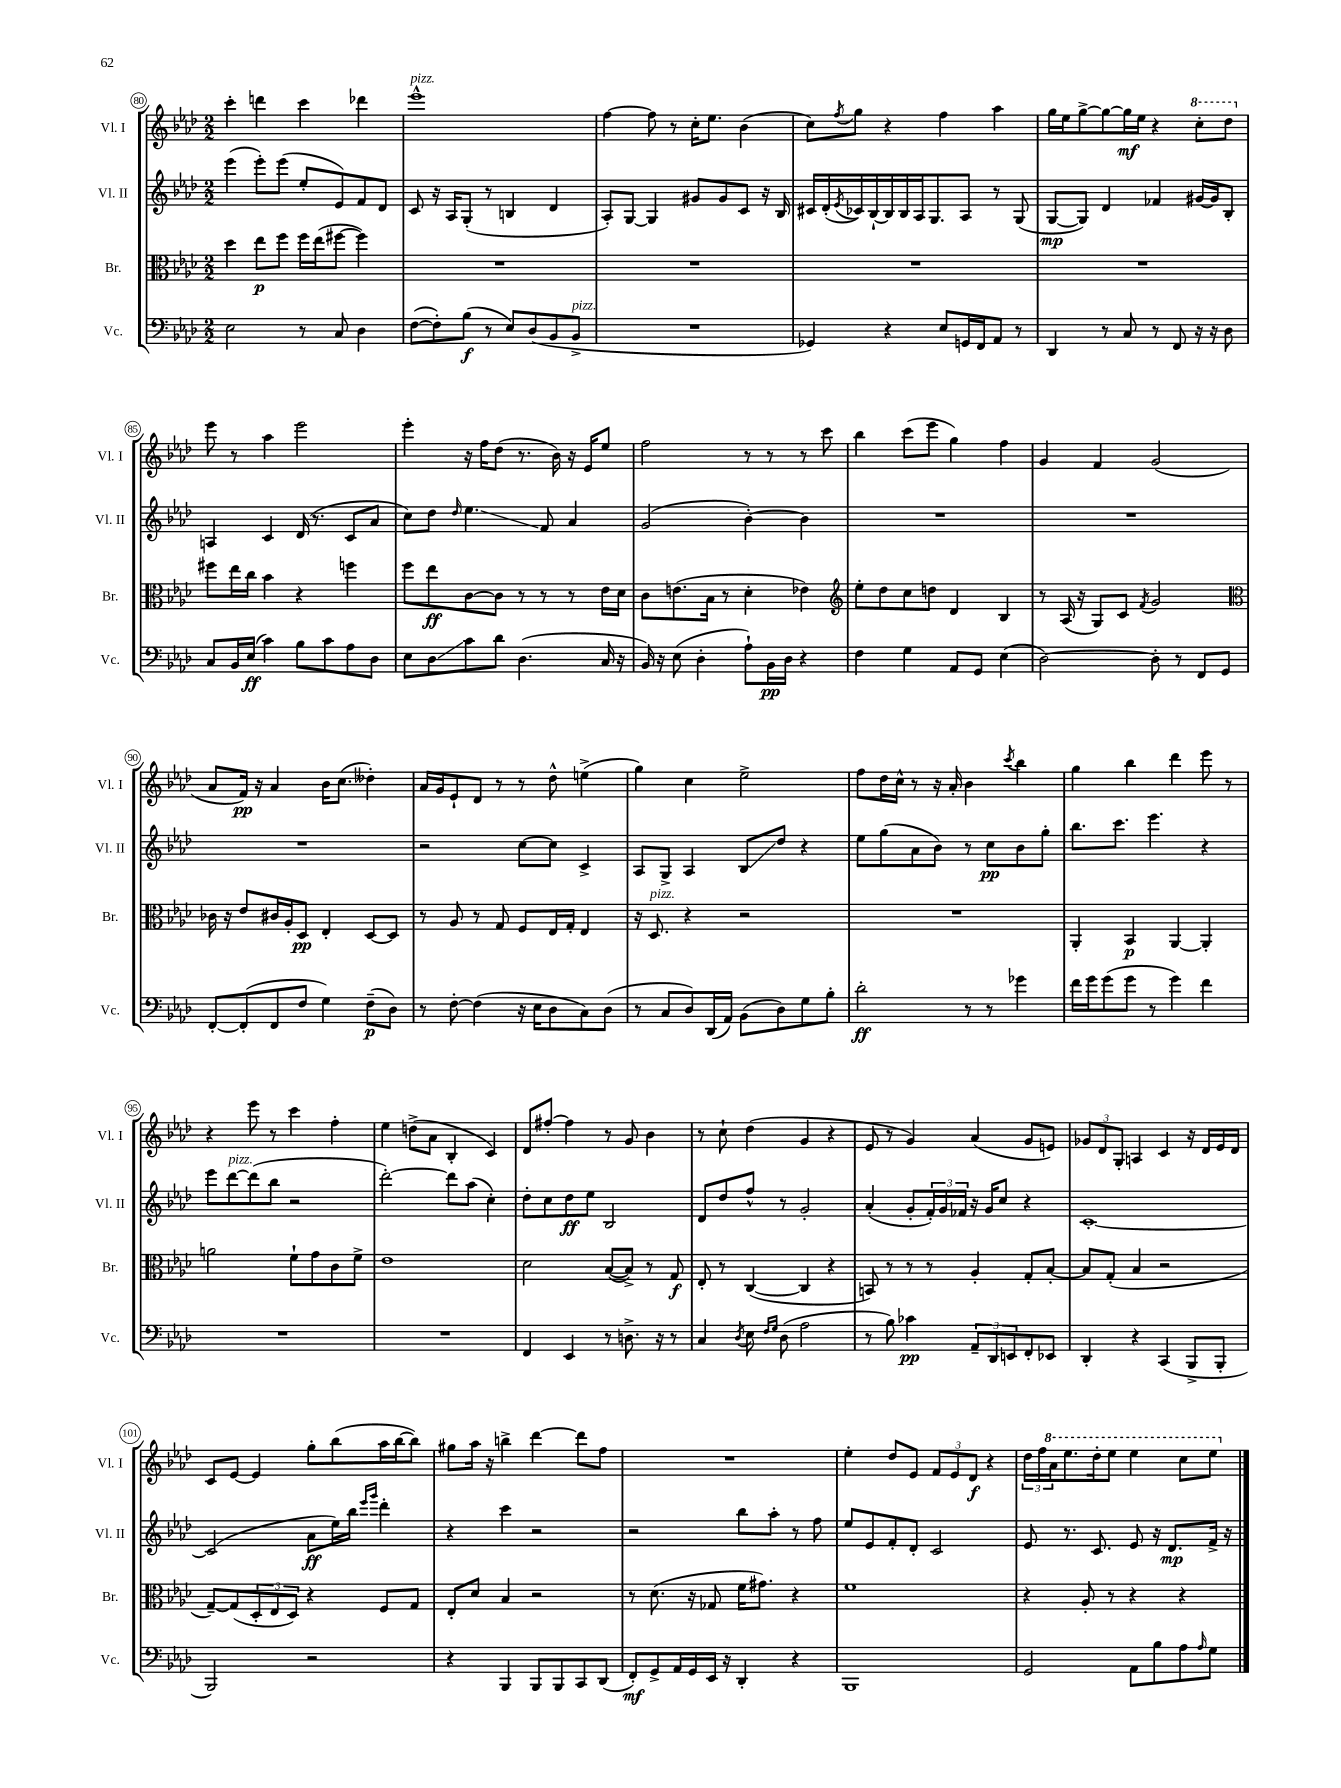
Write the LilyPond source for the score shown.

<<
\new StaffGroup <<
\new Staff = "s0" \with { instrumentName = "Vl. I" shortInstrumentName = "Vl. I" } {
    \clef treble \key aes \major \numericTimeSignature \time 2/2
    c'''4-. d'''4 c'''4 des'''4 |
    ees'''1-^^\markup { \italic "pizz." } |
    f''4~ f''8 r8 c''16-. ees''8. bes'4( |
    c''8) \acciaccatura { f''8 } g''8 r4 f''4 aes''4 |
    g''16 ees''16 g''8~-> g''8~ g''16\mf ees''16 r4 \ottava #1 c'''8-. des'''8 \ottava #0 |
    ees'''8 r8 aes''4 ees'''2 |
    ees'''4-. r16 f''16 des''8( r8. bes'16) r16 ees'16 ees''8 |
    f''2 r8 r8 r8 c'''8 |
    bes''4 c'''8( ees'''8 g''4) f''4 |
    g'4 f'4 g'2( |
    aes'8 f'16\pp) r16 aes'4 bes'16 c''8.( deses''4-.) |
    aes'16 g'16 ees'8-! des'8 r8 r8 des''8-^ e''4->( |
    g''4) c''4 ees''2-> |
    f''8 des''16 c''16-^ r8 r16 aes'16-. bes'4 \acciaccatura { c'''8 } bes''4 |
    g''4 bes''4 des'''4 ees'''8 r8 |
    r4 ees'''8 r8 c'''4 f''4-. |
    ees''4 d''8->( aes'8 bes4-. c'4) |
    des'8 fis''8~-. fis''4 r8 g'8 bes'4 |
    r8 c''8-! des''4( g'4 r4 |
    ees'8 r8 g'4) aes'4( g'8 e'8) |
    \tuplet 3/2 { ges'8 des'8 g8-. } a4 c'4 r16 des'16 ees'16 des'16 |
    c'8 ees'8~ ees'4 g''8-. bes''8( aes''16 bes''16~ bes''8) |
    gis''8 aes''16 r16 b''4-> des'''4~ des'''8 f''8 |
    R1 |
    ees''4-. des''8 ees'8 \tuplet 3/2 { f'8 ees'8 des'8\f } r4 |
    \tuplet 3/2 { des''16 f''16 \ottava #1 aes''16 } ees'''8. des'''16-. ees'''8 ees'''4 c'''8 ees'''8 \ottava #0 \bar "|." |
}
\new Staff = "s1" \with { instrumentName = "Vl. II" shortInstrumentName = "Vl. II" } {
    \clef treble \key aes \major \numericTimeSignature \time 2/2
    ees'''4( ees'''8-.) ees'''8( ees''8-. ees'8) f'8 des'8 |
    c'8 r16 aes16 g8-.( r8 b4 des'4 |
    aes8-.) g8~ g4 gis'8 gis'8 c'8 r16 bes16 |
    cis'16 des'16-.( \acciaccatura { ees'8 } ces'16) bes16~-! bes16 bes16 aes16 g8. aes8 r8 g8( |
    g8~\mp g8) des'4 fes'4 gis'16~ gis'16 bes8-. |
    a4 c'4 des'16( r8. c'8 aes'8 |
    c''8) des''8 \grace { des''16 } ees''4.\glissando f'8 aes'4 |
    g'2( bes'4~-.) bes'4 |
    R1 |
    R1 |
    R1 |
    r2 c''8~ c''8 c'4-> |
    aes8 g8-> aes4 bes8\glissando des''8 r4 |
    ees''8 g''8( aes'8 bes'8) r8 c''8\pp bes'8 g''8-. |
    bes''8. c'''8. ees'''4. r4 |
    ees'''8 des'''8~^\markup { \italic "pizz." } des'''8( bes''8 r2 |
    des'''2~-.) des'''8 aes''8( c''4-.) |
    des''8-. c''8 des''8\ff ees''8 bes2 |
    des'8 des''8 f''8-^ r8 g'2-. |
    aes'4-.( g'8-. \tuplet 3/2 { f'16-.) g'16 fes'16 } r16 g'16 c''8 r4 |
    c'1~-. |
    c'2( aes'8\ff ees''16) bes''16 \grace { ees'''16 g'''16 } des'''4-. |
    r4 c'''4 r2 |
    r2 bes''8 aes''8-. r8 f''8 |
    ees''8 ees'8 f'8-. des'8-. c'2 |
    ees'8 r8. c'8. ees'8 r16 des'8.\mp f'16-> r16 \bar "|." |
}
\new Staff = "s2" \with { instrumentName = "Br." shortInstrumentName = "Br." } {
    \clef alto \key aes \major \numericTimeSignature \time 2/2
    des''4 ees''8\p f''8 f''16 ees''16( fis''8~ fis''4) |
    R1 |
    R1 |
    R1 |
    R1 |
    fis''8 ees''16 c''16 bes'4 r4 f''4 |
    f''8 ees''8\ff c'8~ c'8 r8 r8 r8 ees'16 des'16 |
    c'8 e'8.( bes16 r8 des'4-. ees'4) |
    \clef treble ees''8-. des''8 c''8 d''8 des'4 bes4 |
    r8 aes16( r16 g8) c'8 \acciaccatura { f'8 } g'2 |
    \clef alto ces'16 r16 ees'8 cis'16 aes16-. des8\pp ees4-. des8~ des8 |
    r8 aes8 r8 g8 f8 ees16 g16-. ees4 |
    r16 des8.^\markup { \italic "pizz." } r4 r2 |
    R1 |
    aes,4-. bes,4\p aes,4~ aes,4-. |
    a'2 f'8-! g'8 c'8 f'8-> |
    ees'1 |
    des'2 bes8~( bes8->) r8 g8\f |
    ees8-. r8 c4~( c4 r4 |
    b,8) r8 r8 r8 aes4-. g8-. bes8~-. |
    bes8 g8-.( bes4 r2 |
    g8~--) g8( \tuplet 3/2 { des8-. ees8 des8) } r4 f8 g8 |
    ees8-. des'8 bes4 r2 |
    r8 des'8.( r16 ges8 f'16 gis'8.) r4 |
    f'1 |
    r4 aes8-. r8 r4 r4 \bar "|." |
}
\new Staff = "s3" \with { instrumentName = "Vc." shortInstrumentName = "Vc." } {
    \clef bass \key aes \major \numericTimeSignature \time 2/2
    ees2 r8 c8 des4 |
    f8~( f8-.) bes8\f( r8 ees8) des8( bes,8 bes,8->^\markup { \italic "pizz." } |
    R1 |
    ges,4) r4 ees8 g,16 f,16 aes,8 r8 |
    des,4 r8 c8 r8 f,8 r16 r16 des8 |
    c8 bes,16 ees16\ff( c'4) bes8 c'8 aes8 des8 |
    ees8 des8\glissando c'8 des'8 des4.( c16 r16 |
    bes,16) r16 ees8( des4-. aes8-!) bes,16\pp des16 r4 |
    f4 g4 aes,8 g,8 ees4( |
    des2~) des8-. r8 f,8 g,8 |
    f,8~-. f,8-.( f,8 f8 g4) f8--\p( des8) |
    r8 f8~-. f4( r16 ees16 des8 c8) des8( |
    r8 c8 des8) des,16( aes,16) bes,8( des8) g8 bes8-. |
    des'2-.\ff r8 r8 ges'4 |
    f'16 g'16 g'8( g'8 r8 g'4) f'4 |
    R1 |
    R1 |
    f,4 ees,4 r8 d8.-> r16 r8 |
    c4 \acciaccatura { des8 } ees8 \grace { f16 g16 } des8( aes2 |
    r8 bes8) ces'4\pp \tuplet 3/2 { aes,8-- des,8 e,8 } f,8-. ees,8 |
    des,4-. r4 c,4( bes,,8-> bes,,8-. |
    bes,,2) r2 |
    r4 bes,,4 bes,,8 bes,,8 c,8 des,8( |
    f,8-.\mf) g,8-> aes,16 g,16 ees,16 r16 des,4-. r4 |
    bes,,1 |
    g,2 aes,8 bes8 aes8 \grace { aes16 } g8 \bar "|." |
}
>>
>>
\layout { \context { \Score currentBarNumber = #80 \override BarNumber.stencil = #(make-stencil-circler 0.1 0.3 ly:text-interface::print) } }
